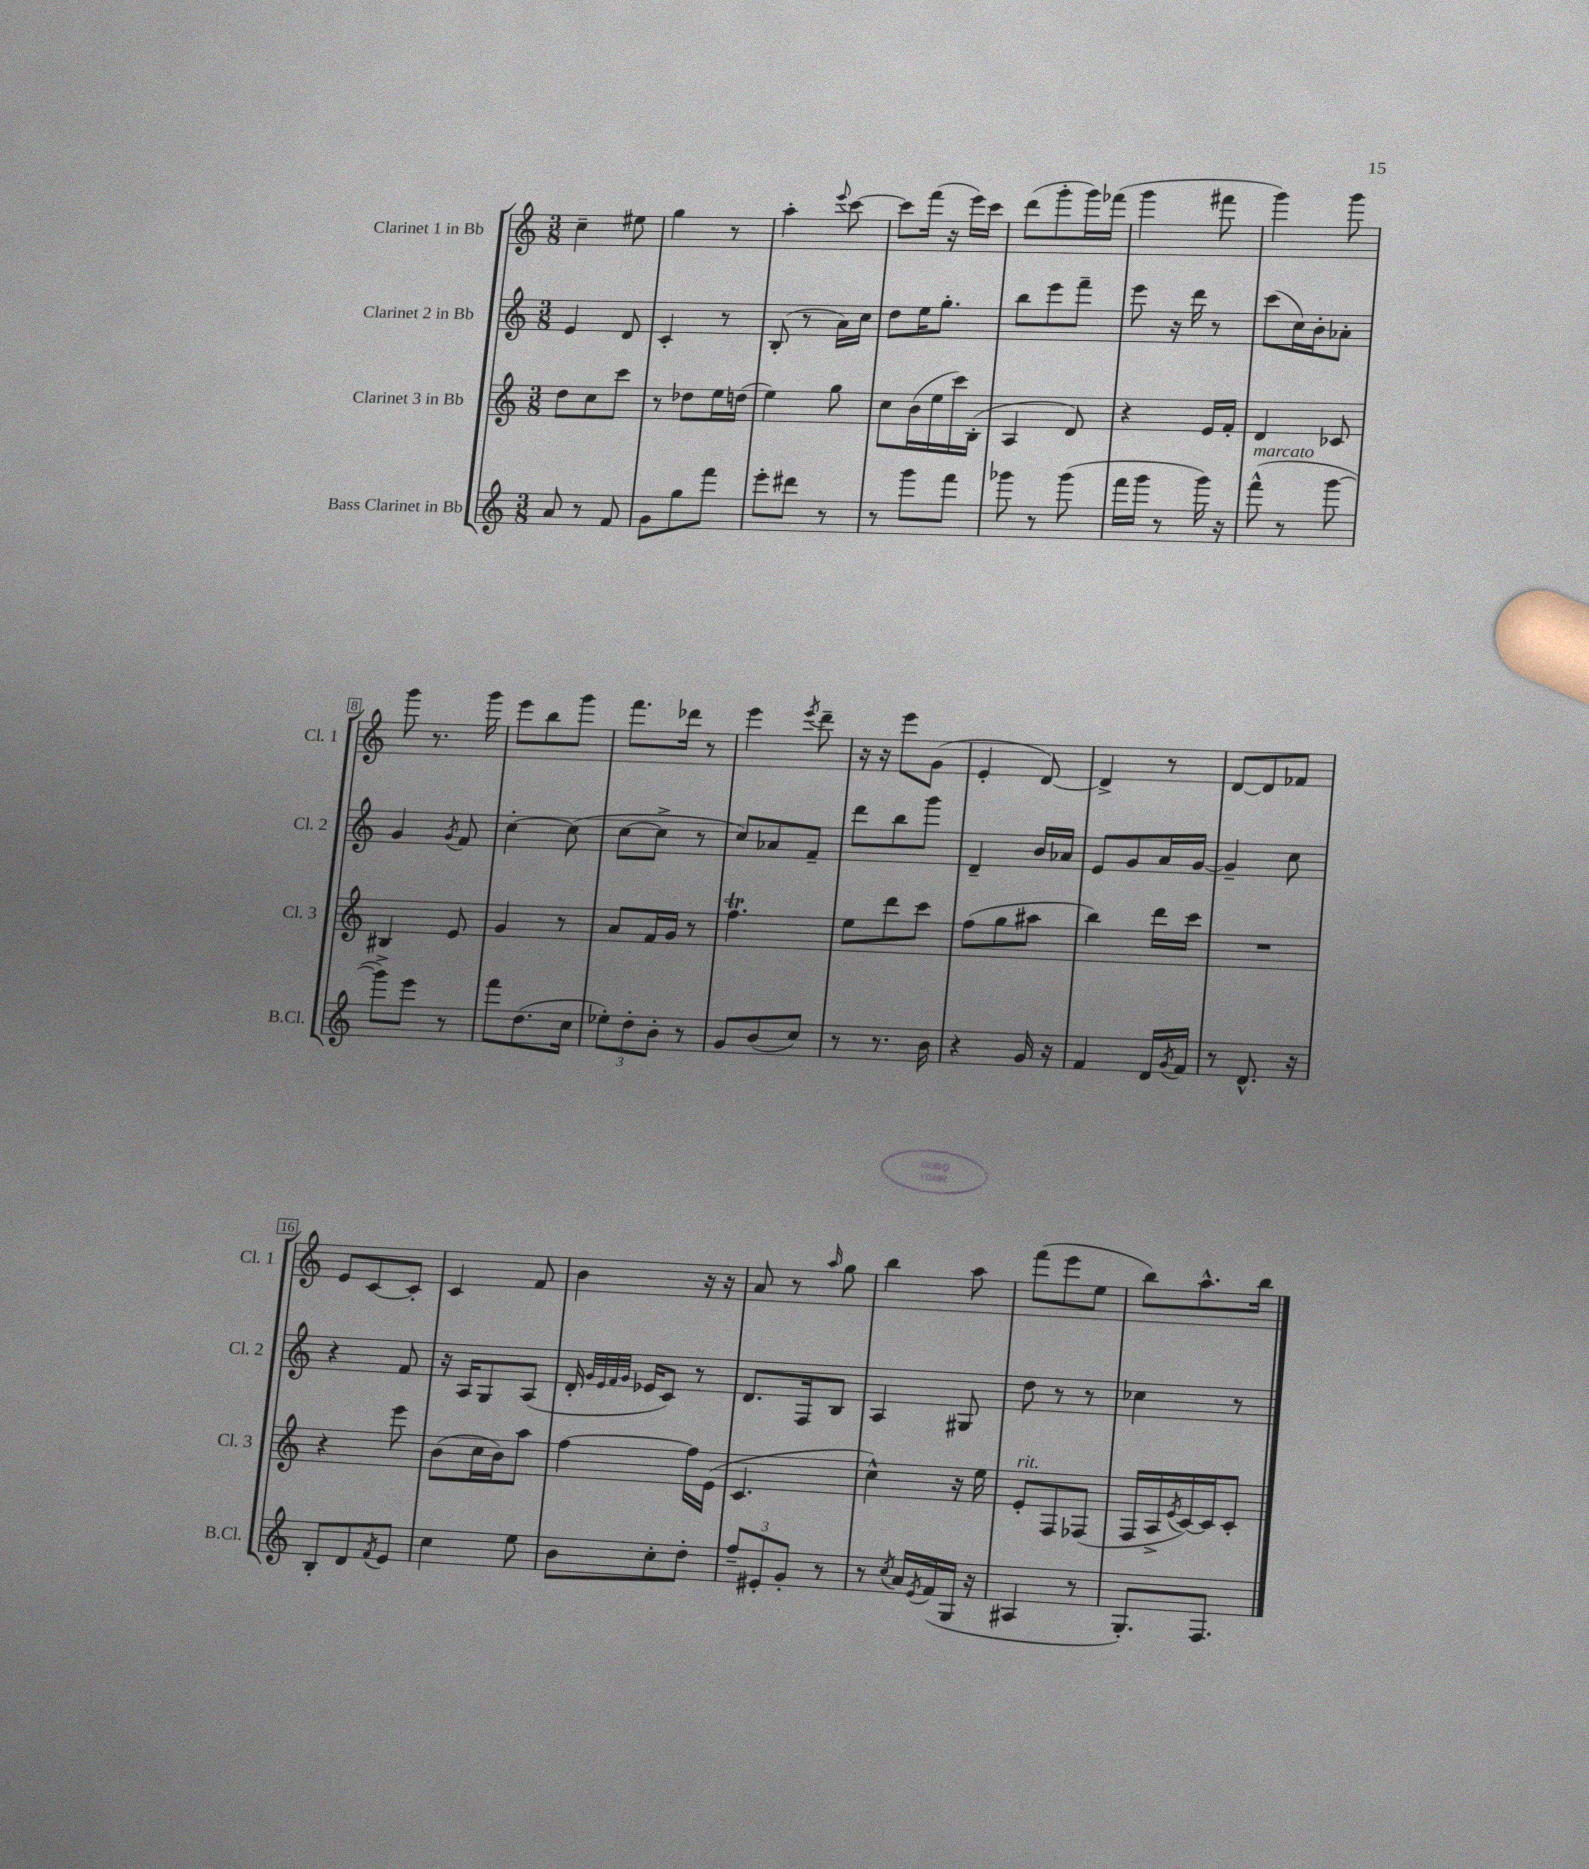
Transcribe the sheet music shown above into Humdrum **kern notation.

**kern	**kern	**kern	**kern
*part4	*part3	*part2	*part1
*staff4	*staff3	*staff2	*staff1
*I"Bass Clarinet in Bb	*I"Clarinet 3 in Bb	*I"Clarinet 2 in Bb	*I"Clarinet 1 in Bb
*I'B.Cl.	*I'Cl. 3	*I'Cl. 2	*I'Cl. 1
*clefG2	*clefG2	*clefG2	*clefG2
*k[]	*k[]	*k[]	*k[]
*M3/8	*M3/8	*M3/8	*M3/8
=1	=1	=1	=1
8a/	8dd\L	4e/	4cc~\
8r	8cc\	.	.
8f/	8ccc\J	8d/	8ee#X\
=2	=2	=2	=2
8g\L	8r	4c'/	4gg\
8gg\	8dd-X\L	.	.
8fff\J	16ee\L	8r	8r
.	(16ddn\JJ	.	.
=3	=3	=3	=3
8eee'\L	4ee\)	(8B'/	4aa'\
8ddd#X\J	.	8r	.
.	.	.	8qqeee/
8r	8gg\	16a\LL)	[8ccc\
.	.	16cc\JJ	.
=4	=4	=4	=4
8r	8cc\L	8dd\L	8ccc\L]
8ggg\L	(16b\L	16ee\K	(16fff\Jk
.	16ee\	8.gg'\J	16r
8fff\J	16ccc\)	.	16eee\LL)
.	(16B'\JJ	.	16ccc\JJ
=5	=5	=5	=5
8ggg-X\	4A/	8bb\L	(8ddd\L
8r	.	8eee\	8ggg'\
(8ggg-\	8d/)	8fff~\J	16ggg\L)
.	.	.	(16fff-X\JJ
=6	=6	=6	=6
16fff\LL	4r	8eee\	4ggg\
16ggg\JJ	.	.	.
8r	.	16r	.
.	.	16ddd\	.
16ggg\)	16e/LL	8r	8fff#X\
16r	16f'/JJ	.	.
=7	=7	=7	=7
!LO:TX:a:i:t=marcato	!	!	!
(8fff^^\	4d/	(8ccc\L	4ggg\)
8r	.	16cc\L)	.
.	.	16b'\J	.
[8ggg\	8c-X/	8a-X'\J	8ggg\
!!LO:LB:g=z
=8	=8	=8	=8
8ggg^\L])	4B#X/	4g/	8ggg\
8eee\J	.	.	8.r
.	.	8qg/	.
8r	8e/	8f/	.
.	.	.	16ggg\
=9	=9	=9	=9
8fff\L	4g/	[4cc'\	8eee\L
(8.dd\	.	.	8bb\
.	8r	(8cc\]	8ggg\J
16cc\Jk	.	.	.
=10	=10	=10	=10
12ee-X'\L)	8a/L	[8cc\L	8.fff\L
12dd'\	.	.	.
.	16f/L	8cc^\J]	.
12b'\J	.	.	.
.	16g/JJ	.	16ddd-X\Jk
8r	8r	8r	8r
=11	=11	=11	=11
8g/L	4.ffT\	8cc/L)	4eee\
(8b/	.	8a-X/	.
.	.	.	8qeee/
8cc/J)	.	8f~/J	8ddd~\
=12	=12	=12	=12
8r	8ee\L	8ddd\L	16r
.	.	.	16r
8.r	8ddd\	8bb\	8eee\L
.	8ccc\J	8ggg\J	(8g\J
16b\	.	.	.
=13	=13	=13	=13
4r	(8ff\L	4d~/	4e'/
.	8gg\	.	.
16g/	8aa#X\J	16b/LL	[8d/)
16r	.	16a-X/JJ	.
=14	=14	=14	=14
4f/	4bb\)	8e/L	4d^/]
.	.	8g/	.
16d/LL	16ddd\LL	16a/L	8r
8qg/	.	.	.
16f/JJ	16ccc\JJ	[16g/JJ	.
=15	=15	=15	=15
8r	4.r	4g~/]	[8d/L
8.d^^/	.	.	8d/]
.	.	8cc\	8f-X/J
16r	.	.	.
!!LO:LB:g=z
=16	=16	=16	=16
8B'/L	4r	4r	8e/L
8d/	.	.	[8c/
8qf/	.	.	.
8e/J	8eee\	8f/	8c'/J]
=17	=17	=17	=17
4cc\	(8b\L	16r	4c/
.	.	16A/KL	.
.	16cc\L	8G/	.
.	16b\J)	.	.
8ee\	8aa\J	(8A/J	8f/
=18	=18	=18	=18
8b\L	[4ff\	16d'/	4b\
.	.	32qqg/LLL	.
.	.	32qqe/	.
.	.	32qqf/	.
.	.	32qqg/JJJ	.
.	.	16e-X/KL	.
8cc'\	.	8c/J)	.
8dd'\J	16ff\LL]	8r	16r
.	(16e\JJ	.	16r
=19	=19	=19	=19
12ff~/L	4.c/	8.d/L	8a/
12e#X'/	.	.	.
.	.	.	8r
12g'/J	.	.	.
.	.	16F/k	.
.	.	.	16qqaa/
8r	.	8B/J	8gg\
=20	=20	=20	=20
8r	4cc^^\)	4A/	4bb\
8qcc/	.	.	.
16a/LL	.	.	.
8qe/	.	.	.
(16f/	.	.	.
16G/JJ	16r	8G#X/	8aa\
16r	16ee\	.	.
=21	=21	=21	=21
!	!LO:TX:a:i:t=rit.	!	!
4A#X/	8e'/L	8dd\	(8fff\L
.	8F/	8r	8eee\
8r	(8F-X/J	8r	8ee\J
=22	=22	=22	=22
8.G'/L)	16F/LL	4cc-X\	8bb\L)
.	16A^/	.	.
.	8qe/	.	.
.	[16c/)	.	8.aa^^\
8.F/J	16c/J]	.	.
.	8c'/J	8r	.
.	.	.	16bb\Jk
==	==	==	==
*-	*-	*-	*-
